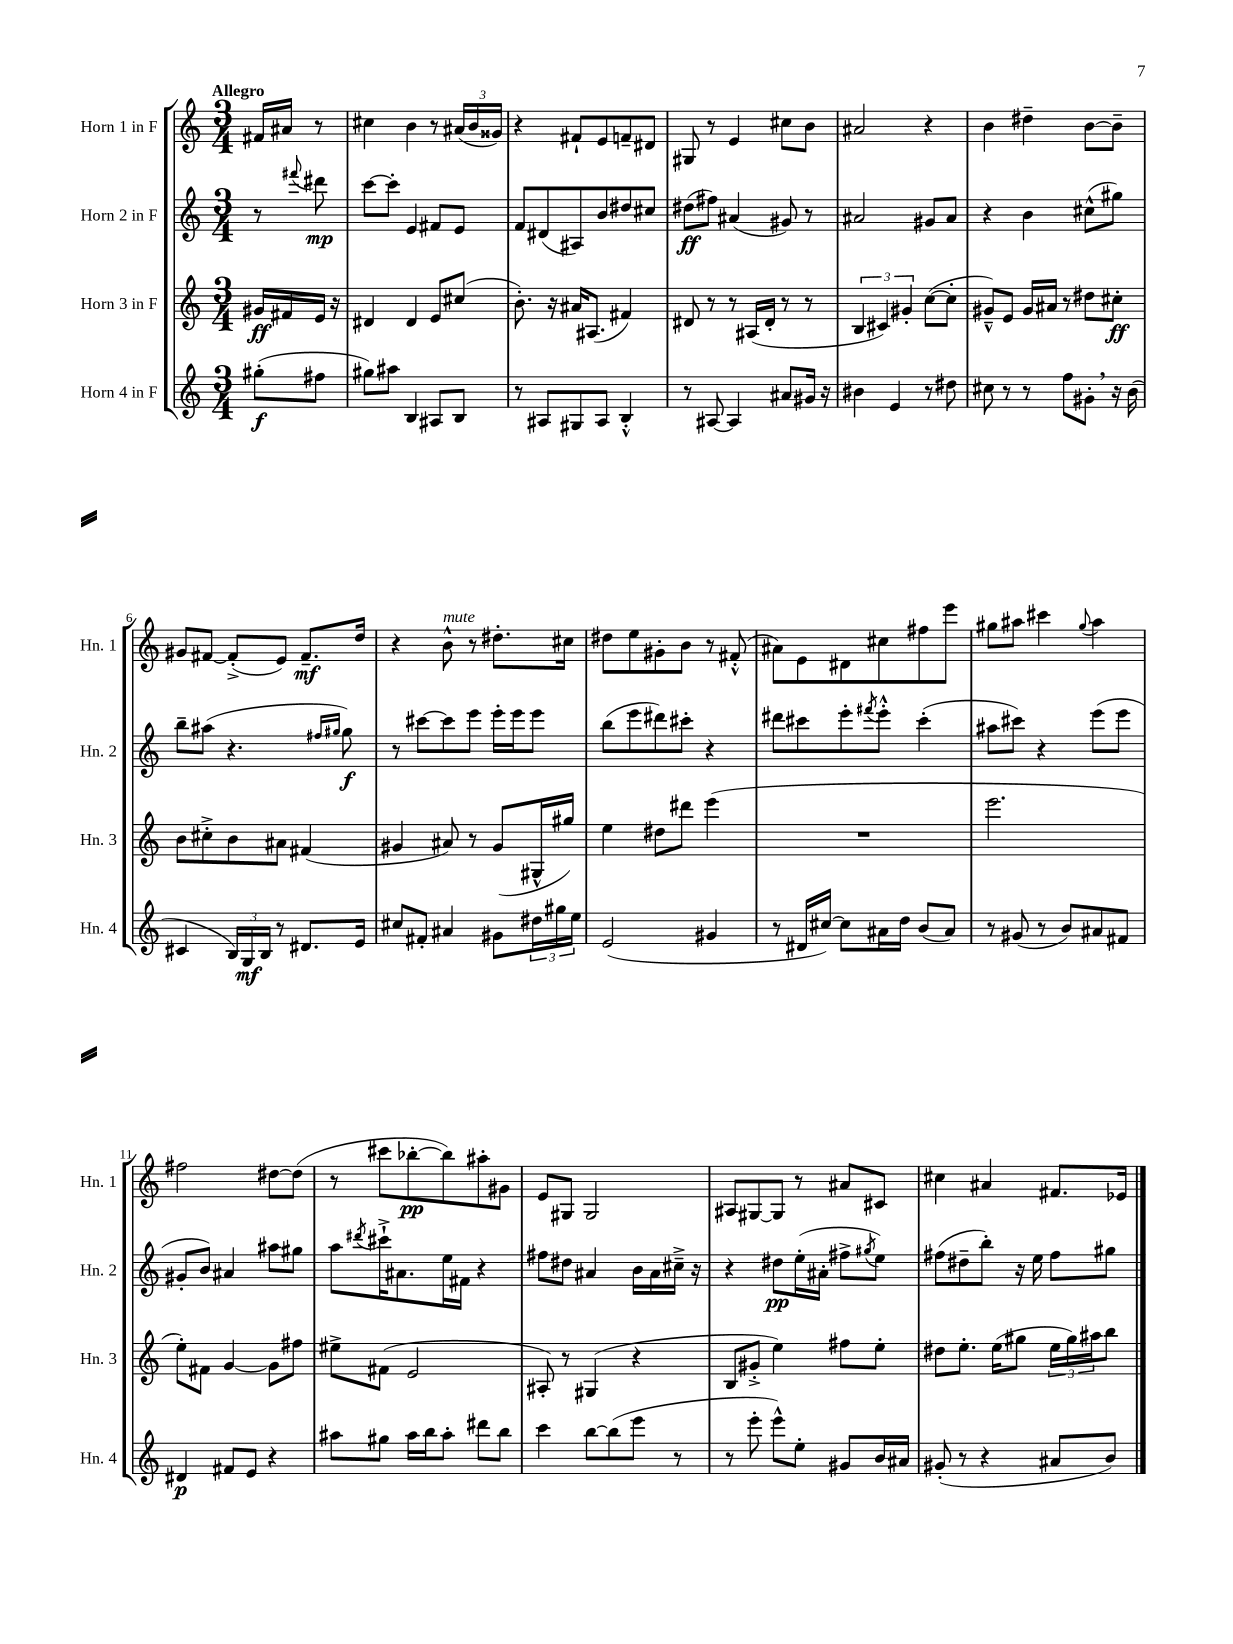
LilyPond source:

<<
\new StaffGroup <<
\new Staff = "s0" \with { instrumentName = "Horn 1 in F" shortInstrumentName = "Hn. 1" } {
    \clef treble \key c \major \numericTimeSignature \time 3/4 \partial 4 \tempo "Allegro"
    fis'16 ais'16 r8 |
    cis''4 b'4 r8 \tuplet 3/2 { ais'16( b'16 gisis'16) } |
    r4 fis'8-! e'8 f'8-- dis'8 |
    gis8 r8 e'4 cis''8 b'8 |
    ais'2 r4 |
    b'4 dis''4-- b'8~ b'8-- |
    gis'8 fis'8~ fis'8-.->( e'8) fis'8.--\mf d''16 |
    r4 b'8-^^\markup { \italic "mute" } r8 dis''8.-. cis''16 |
    dis''8 e''8 gis'8-. b'8 r8 fis'8-.-^( |
    ais'8) e'8 dis'8 cis''8 fis''8 e'''8 |
    gis''8 ais''8 cis'''4 \appoggiatura { gis''8 } ais''4 |
    fis''2 dis''8~ dis''8( |
    r8 cis'''8 bes''8~-.\pp bes''8) ais''8-. gis'8 |
    e'8 gis8 gis2 |
    ais8 gis8~ gis8 r8 ais'8 cis'8 |
    cis''4 ais'4 fis'8. ees'16 \bar "|." |
}
\new Staff = "s1" \with { instrumentName = "Horn 2 in F" shortInstrumentName = "Hn. 2" } {
    \clef treble \key c \major \numericTimeSignature \time 3/4 \partial 4
    r8 \appoggiatura { fis'''8 } dis'''8\mp |
    c'''8~ c'''8-. e'4 fis'8 e'8 |
    f'8 dis'8( ais8) b'8 dis''8 cis''8 |
    dis''8\ff( fis''8) ais'4( gis'8) r8 |
    ais'2 gis'8 ais'8 |
    r4 b'4 cis''8-^( gis''8) |
    b''8-- ais''8( r4. \grace { fis''16 gis''16 } gis''8\f) |
    r8 cis'''8~ cis'''8 e'''8 e'''16-. e'''16 e'''8 |
    b''8( e'''8 dis'''8) cis'''8-. r4 |
    dis'''8 cis'''8 e'''8-. \acciaccatura { fis'''8 } e'''8-.-^ cis'''4-.( |
    ais''8 cis'''8) r4 e'''8( e'''8 |
    gis'8-. b'8) ais'4 ais''8 gis''8 |
    a''8 \acciaccatura { dis'''8 } cis'''16-!-> ais'8. e''16 fis'16 r4 |
    fis''8 dis''8 ais'4 b'16 ais'16 cis''16---> r16 |
    r4 dis''8\pp e''16-.( ais'16-. fis''8-> \acciaccatura { gis''8 } e''8) |
    fis''8( dis''8-- b''8-.) r16 e''16 fis''8 gis''8 \bar "|." |
}
\new Staff = "s2" \with { instrumentName = "Horn 3 in F" shortInstrumentName = "Hn. 3" } {
    \clef treble \key c \major \numericTimeSignature \time 3/4 \partial 4
    gis'16\ff fis'16 e'16 r16 |
    dis'4 dis'4 e'8 cis''8( |
    b'8.-.) r16 ais'16 ais8.( fis'4) |
    dis'8 r8 r8 ais16( dis'16-. r8 r8 |
    \tuplet 3/2 { b4 cis'4) gis'4-. } c''8~( c''8-. |
    gis'8---^) e'8 gis'16 ais'16 r8 dis''8 cis''8-.\ff |
    b'8 cis''8-.-> b'8 ais'8 fis'4( |
    gis'4 ais'8) r8 gis'8( gis16-^ gis''16) |
    e''4 dis''8 dis'''8 e'''4( |
    R2. |
    e'''2. |
    e''8-.) fis'8 g'4~ g'8 fis''8 |
    eis''8-> fis'8( e'2 |
    ais8-.) r8 gis4( r4 |
    b8 gis'8-.-> e''4) fis''8 e''8-. |
    dis''8 e''8.-. e''16( gis''8 \tuplet 3/2 { e''16 gis''16) ais''16 } b''8 \bar "|." |
}
\new Staff = "s3" \with { instrumentName = "Horn 4 in F" shortInstrumentName = "Hn. 4" } {
    \clef treble \key c \major \numericTimeSignature \time 3/4 \partial 4
    gis''8-.\f( fis''8 |
    gis''8) ais''8 b4 ais8 b8 |
    r8 ais8 gis8 ais8 b4-.-^ |
    r8 ais8~ ais4 ais'8 gis'16 r16 |
    bis'4 e'4 r8 dis''8 |
    cis''8 r8 r8 f''8 gis'8-. \breathe r16 b'16( |
    cis'4 \tuplet 3/2 { b16) g16\mf b16 } r8 dis'8. e'16 |
    cis''8 fis'8-. ais'4 gis'8 \tuplet 3/2 { dis''16 gis''16 e''16 } |
    e'2( gis'4 |
    r8 dis'16 cis''16~) cis''8 ais'16 d''16 b'8( ais'8) |
    r8 gis'8( r8 b'8) ais'8 fis'8 |
    dis'4\p fis'8 e'8 r4 |
    ais''8 gis''8 ais''16 b''16 ais''8-. dis'''8 b''8 |
    c'''4 b''8~ b''8( e'''8 r8 |
    r8 e'''8-. e'''8-^) e''8-. gis'8 b'16 ais'16 |
    gis'8-.( r8 r4 ais'8 b'8) \bar "|." |
}
>>
>>
